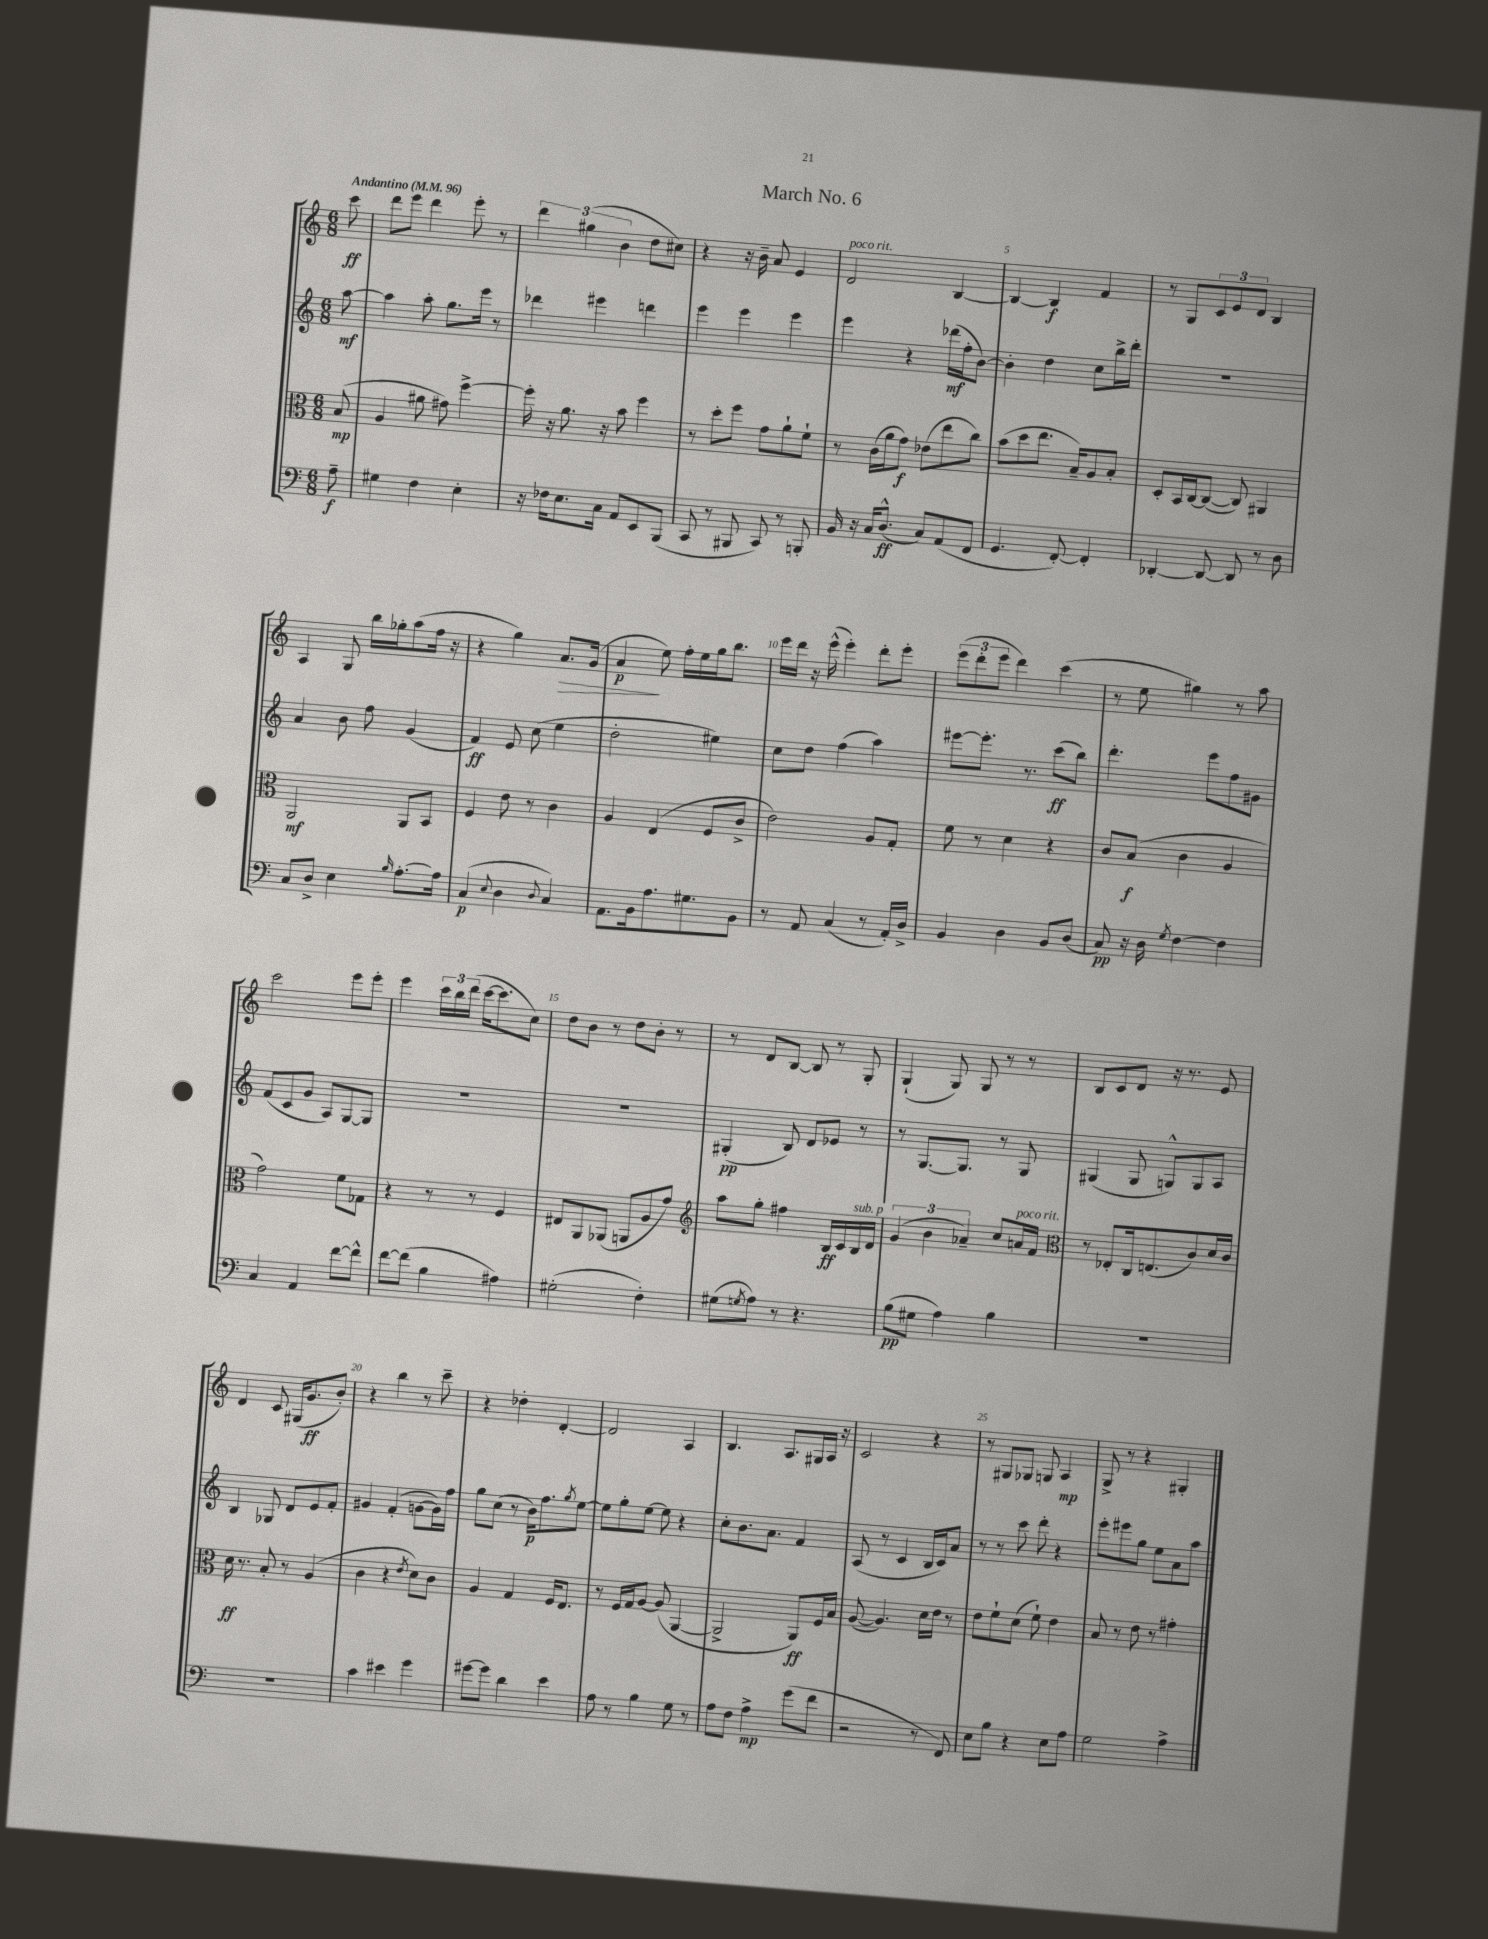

**kern	**kern	**kern	**kern
*staff4	*staff3	*staff2	*staff1
*clefF4	*clefC3	*clefG2	*clefG2
*k[]	*k[]	*k[]	*k[]
*M6/8	*M6/8	*M6/8	*M6/8
*MM96	*MM96	*MM96	*MM96
8A~	(8B	[8aa	8ccc
=	=	=	=
4G#	4A	4aa]	8ddd
.	.	.	8eee
4F	8a#	8aa'	4ddd
.	8g#)	8.gg	.
4E'	[4ff^	.	8eee'
.	.	16eee	.
.	.	8r	8r
=	=	=	=
16r	16ff']	4ddd-	6ddd
16F-	16r	.	.
8.E	8.a	.	.
.	.	.	(6gg#
.	.	4eee#	.
16C	16r	.	.
.	.	.	6b
8AA	8b	.	.
8EE	4ff	4ddd	8dd
(8BBB	.	.	8cc#)
=	=	=	=
8CC	8r	4eee	4r
8r	8dd'	.	.
8BBB#	8ff	4eee	16r
.	.	.	16b~
8CC)	8g	.	8a
8r	8a`	4eee	4e
8BBB'	8f`	.	.
=	=	=	=
16BB	8r	4eee	2d
16r	.	.	.
16C	(16c	.	.
(8.D^^	16a	.	.
.	8g)	4r	.
8C)	(8e-	.	.
(8AA	8ee	(16ddd-	[4B
.	.	16ff'	.
8FF	8cc)	[8b)	.
=	=	=	=
4.GG	(8b	4b']	4B_
.	8dd	.	.
.	8.ee	4dd	4B]
[8FF')	.	.	.
.	16B~)	.	.
4FF']	8A	8cc	4f
.	8B'	16bb^	.
.	.	16ddd'	.
=	=	=	=
[4DD-'	8D'	2.r	8r
.	16BB	.	8G
.	[16C	.	.
8DD-_	(8C_	.	12c
.	.	.	12e
8DD-]	8C])	.	.
.	.	.	12d
8r	4AA#	.	4B
8D	.	.	.
=	=	=	=
8C	2AA	4a	4A
8D^	.	.	.
4E	.	8b	8G
.	.	8ff	16bb
.	.	.	16gg-'
16qqB	.	.	.
[8.A'	8AA	(4g	(8aa
.	8BB	.	16ff
16A]	.	.	16r
=	=	=	=
(4C	4F	4f)	4r
8qqE	.	.	.
4D	8e	8e	4gg)
.	8r	(8cc	.
8qqD	.	.	.
4C)	4c	4ee	8.a
.	.	.	(16g
=	=	=	=
8.AA	4A	2dd'	4a
16BB	.	.	.
8.A	(4E	.	8ee)
.	.	.	16ff'
8.G#	.	.	16ee
.	8F	4ee#)	16gg
.	.	.	8.bb
8BB	8c^	.	.
=	=	=	=
8r	2e)	8cc	16eee
.	.	.	16ddd
8AA	.	8dd	16r
.	.	.	(16eee^^
(4C	.	(4ff	4eee')
8r	8A	4aa)	8ddd'
16AA')	8G'	.	8eee'
16D^	.	.	.
=	=	=	=
4BB	8f	[8eee#	(12eee
.	.	.	12ddd'
.	8r	8.eee#']	.
.	.	.	12eee
4D	4d	.	4ddd)
.	.	8.r	.
8BB	4r	(8ccc	(4ccc
(8D	.	8bb)	.
=	=	=	=
8C)	8c	4.ddd'	8r
16r	(8B	.	8ee
16D	.	.	.
8qG	.	.	.
[4F	4c	.	4gg#)
.	.	8eee	.
4F]	4A	8ff	8r
.	.	8g#	8aa
=	=	=	=
4C	2g)	(8f	2ccc
.	.	8c	.
4AA	.	8g	.
.	.	8A)	.
[8f	8f	[8G	8eee
8f^^]	8G-	8G]	8eee'
=	=	=	=
[8f	4r	2.r	4eee
(8f]	.	.	.
4B	8r	.	24ccc
.	.	.	24bb
.	.	.	(24ddd
.	8r	.	[16ccc
.	.	.	8.ccc]
4A#)	4F	.	.
.	.	.	8cc)
=	=	=	=
(2G#'	8E#	2.r	8dd
.	8AA	.	8b
.	(8AA-	.	8r
.	8AA	.	8dd
4F')	8A	.	8b'
.	8g)	.	8r
=	=	=	=
*	*clefG2	*	*
(8G#	8aa	(4G#'	8r
8qG	.	.	.
8A)	8gg'	.	8d
8r	4ff#	8B)	[8B
4.r	.	8d	8B]
.	16B	8e-	8r
.	16c	.	.
.	16B	8r	8G'
.	16d	.	.
=	=	=	=
(8B	(6g	8r	(4G`
8G#	.	[8.G	.
.	6b	.	.
4A)	.	.	8G)
.	.	8.G]	.
.	6a-~)	.	.
.	.	.	8G
4B	8cc	8r	8r
.	16a	8G	8r
.	16f	.	.
=	=	=	=
*	*clefC3	*	*
2.r	8r	(4G#	8B
.	8E-'	.	8c
.	16C	8G#	8d
.	(8.E	.	.
.	.	8G^^)	16r
.	.	.	8.r
.	8c)	8G	.
.	16d	8A	8e
.	16c	.	.
=	=	=	=
2.r	16d	4B	4d
.	8.r	.	.
.	8B'	8G-	8c
.	8r	8d	(16G#
.	.	.	8.g
.	(4A	8e	.
.	.	8f'	8b')
=	=	=	=
4c	4c	4g#	4r
4e#	4r	(4f'	4bb
.	8qe	.	.
4g	8d)	[8g	8r
.	8c	16g])	8ccc~
.	.	16ff	.
=	=	=	=
[8g#	4A	8gg	4r
8g#]	.	(8cc	.
4d	4G	8r	4dd-'
.	.	16b)	.
.	.	8.ff	.
4e	16F	.	[4d'
.	8.E	.	.
.	.	8qgg	.
.	.	[8ee	.
=	=	=	=
8A	8r	8ee]	2d]
8r	16F	8gg'	.
.	16G	.	.
4B	[8A	[8ee	.
.	(8A]	8ee]	.
8G	[4AA	4r	4A
8r	.	.	.
=	=	=	=
8A	2AA^]	8cc'	4.B
8F	.	8.b	.
4A^	.	.	.
.	.	8.a	.
.	.	.	8.A
(8g	8AA)	4f	.
.	.	.	16G#
8f	16F	.	16A
.	16B	.	16r
=	=	=	=
2r	([8A	(8A	2c
.	4.A])	8r	.
.	.	4c	.
8r	16d	16B	4r
.	16e	16c)	.
8FF)	8r	8a	.
=	=	=	=
8E	8e	8r	8r
8B	8f`	8r	8G#
4r	(8d	8ccc	8G-
.	8f`)	8ddd'	8G
8E	4e	4r	4A
8A	.	.	.
=	=	=	=
2G	8B	8eee'	8G^
.	8r	8eee#	8r
.	8e	8gg	4r
.	8r	8ee	.
4A^	4g#'	8a	4G#'
.	.	8aa	.
==	==	==	==
*-	*-	*-	*-
